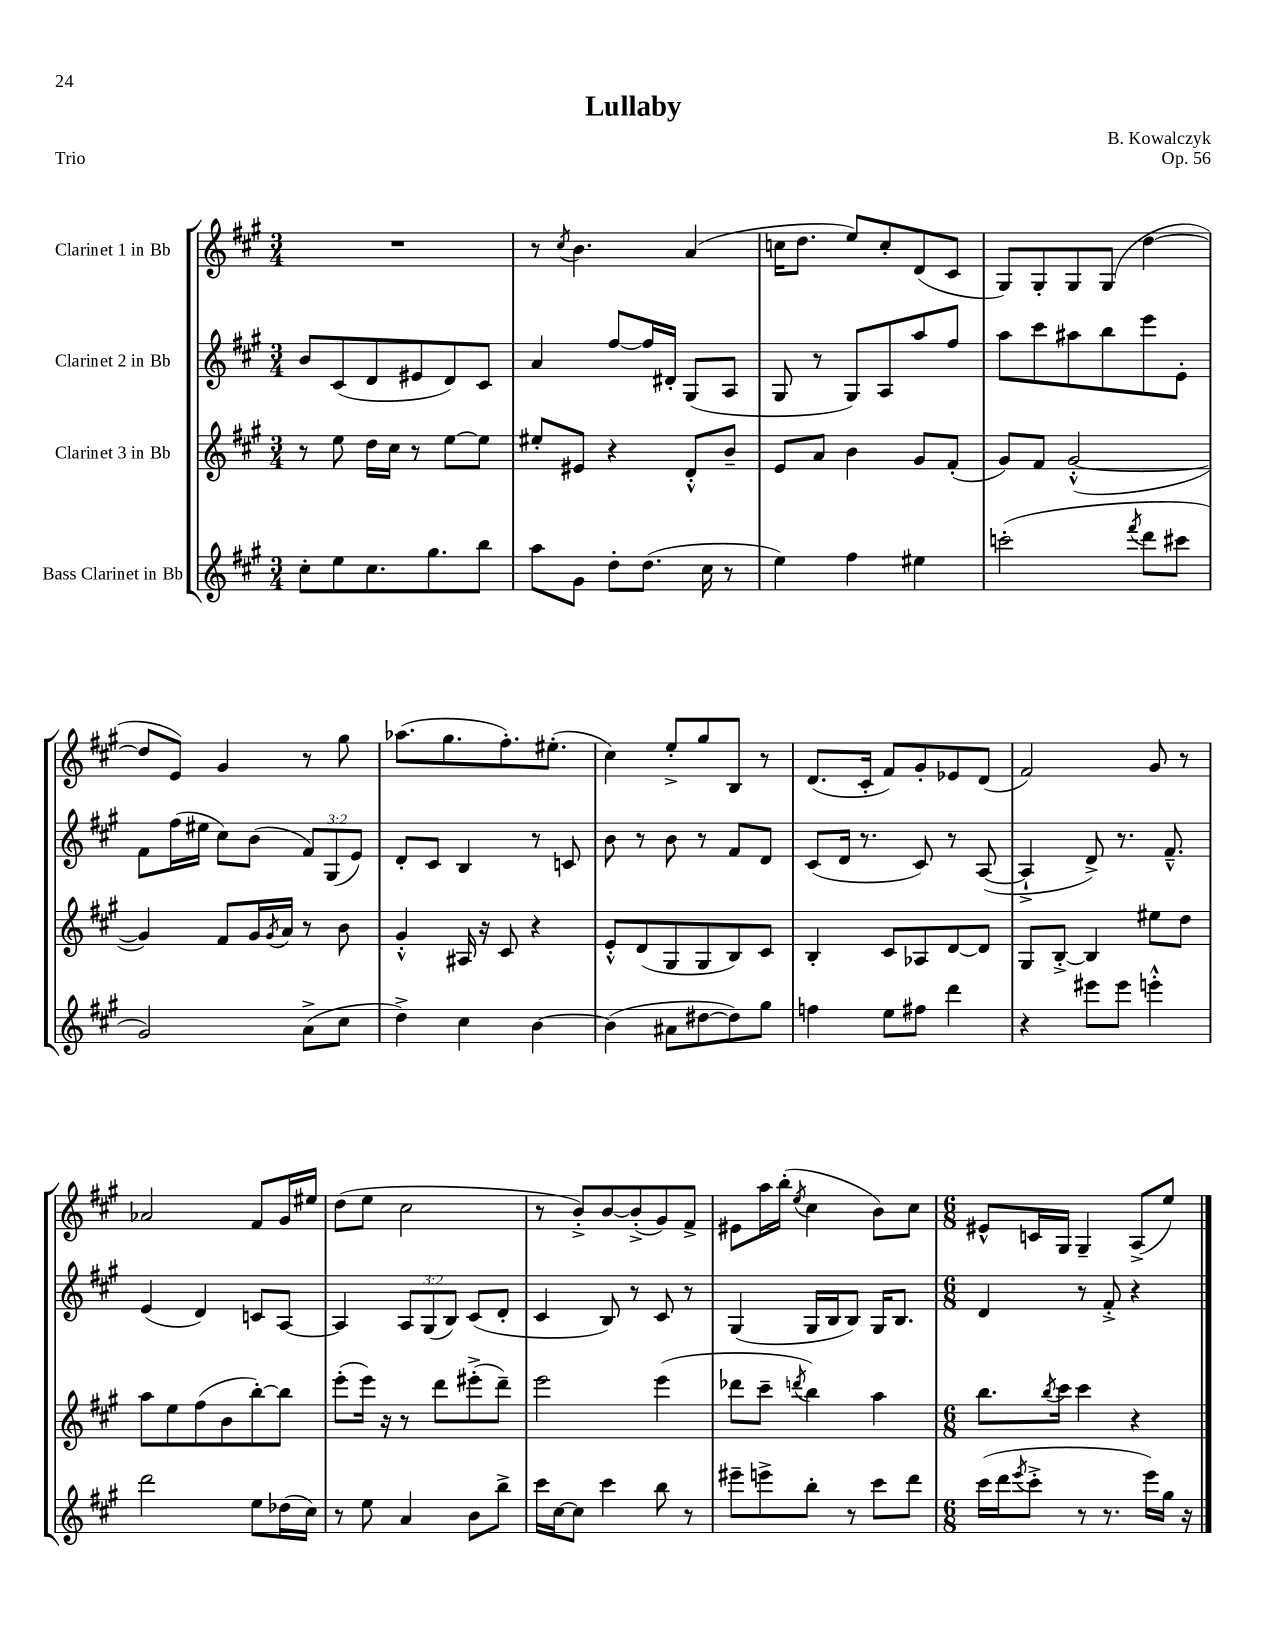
\header { title = "Lullaby" composer = "B. Kowalczyk" opus = "Op. 56" piece = "Trio" }
<<
\new StaffGroup <<
\new Staff = "s0" \with { instrumentName = "Clarinet 1 in Bb" } {
    \clef treble \key a \major \numericTimeSignature \time 3/4
    R2. |
    r8 \acciaccatura { cis''8 } b'4. a'4( |
    c''16 d''8. e''8) c''8-. d'8( cis'8 |
    gis8) gis8-. gis8 gis8( d''4~ |
    d''8 e'8) gis'4 r8 gis''8 |
    aes''8.( gis''8. fis''8.-.) eis''8.-.( |
    cis''4) e''8-.-> gis''8 b8 r8 |
    d'8.( cis'16-. fis'8) gis'8-. ees'8 d'8( |
    fis'2) gis'8 r8 |
    aes'2 fis'8 gis'16 eis''16 |
    d''8( e''8 cis''2 |
    r8 b'8-.->) b'8~ b'8-.->( gis'8) fis'8-> |
    eis'8 a''16 b''16-.( \acciaccatura { e''8 } cis''4 b'8) cis''8 |
    \numericTimeSignature \time 6/8 eis'8-^ c'16 gis16 gis4-- a8->( e''8) \bar "|." |
}
\new Staff = "s1" \with { instrumentName = "Clarinet 2 in Bb" } {
    \clef treble \key a \major \numericTimeSignature \time 3/4 \override Staff.TupletNumber.text = #tuplet-number::calc-fraction-text
    b'8 cis'8( d'8 eis'8 d'8) cis'8 |
    a'4 fis''8~ fis''16 dis'16-. gis8( a8 |
    gis8 r8 gis8) a8 a''8 fis''8 |
    a''8 cis'''8 ais''8 b''8 e'''8 e'8-. |
    fis'8 fis''16( eis''16 cis''8) b'8( \tuplet 3/2 { fis'8) gis8( e'8) } |
    d'8-. cis'8 b4 r8 c'8 |
    b'8 r8 b'8 r8 fis'8 d'8 |
    cis'8( d'16 r8. cis'8) r8 a8~( |
    a4-!-> d'8->) r8. fis'8.---^ |
    e'4( d'4) c'8 a8~ |
    a4 \tuplet 3/2 { a8 gis8( b8) } cis'8( d'8-. |
    cis'4 b8) r8 cis'8 r8 |
    gis4( gis16 b16 b8) gis16 b8. |
    \numericTimeSignature \time 6/8 d'4 r8 fis'8-.-> r4 \bar "|." |
}
\new Staff = "s2" \with { instrumentName = "Clarinet 3 in Bb" } {
    \clef treble \key a \major \numericTimeSignature \time 3/4
    r8 e''8 d''16 cis''16 r8 e''8~ e''8 |
    eis''8-. eis'8 r4 d'8-.-^ b'8-- |
    e'8 a'8 b'4 gis'8 fis'8-.( |
    gis'8) fis'8 gis'2~-.-^( |
    gis'4) fis'8 gis'16 \acciaccatura { gis'8 } a'16 r8 b'8 |
    gis'4-.-^ ais16 r16 cis'8 r4 |
    e'8-.-^ d'8( gis8 gis8 b8) cis'8 |
    b4-. cis'8 aes8 d'8~ d'8 |
    gis8 b8~-.-> b4 eis''8 d''8 |
    a''8 e''8 fis''8( b'8 b''8~-.) b''8 |
    e'''8-.( e'''16) r16 r8 d'''8 eis'''8-.->( d'''8--) |
    e'''2 e'''4( |
    des'''8 cis'''8-- \acciaccatura { d'''8 } b''4) a''4 |
    \numericTimeSignature \time 6/8 b''8. \acciaccatura { b''8 } cis'''16 cis'''4 r4 \bar "|." |
}
\new Staff = "s3" \with { instrumentName = "Bass Clarinet in Bb" } {
    \clef treble \key a \major \numericTimeSignature \time 3/4
    cis''8-. e''8 cis''8. gis''8. b''8 |
    a''8 gis'8 d''8-. d''8.( cis''16 r8 |
    e''4) fis''4 eis''4 |
    c'''2-.( \acciaccatura { fis'''8 } d'''8 cis'''8 |
    gis'2) a'8->( cis''8 |
    d''4->) cis''4 b'4~ |
    b'4( ais'8 dis''8~ dis''8) gis''8 |
    f''4 e''8 fis''8 d'''4 |
    r4 eis'''8 eis'''8 e'''4-.-^ |
    d'''2 e''8 des''16( cis''16) |
    r8 e''8 a'4 b'8 b''8-> |
    cis'''16 cis''16~ cis''8 cis'''4 b''8 r8 |
    eis'''8-- e'''8-> b''8-. r8 cis'''8 d'''8 |
    \numericTimeSignature \time 6/8 cis'''16( d'''16 \acciaccatura { e'''8 } cis'''8-.-> r8 r8. e'''16) gis''16 r16 \bar "|." |
}
>>
>>
\layout { \context { \Score \remove "Bar_number_engraver" } }
